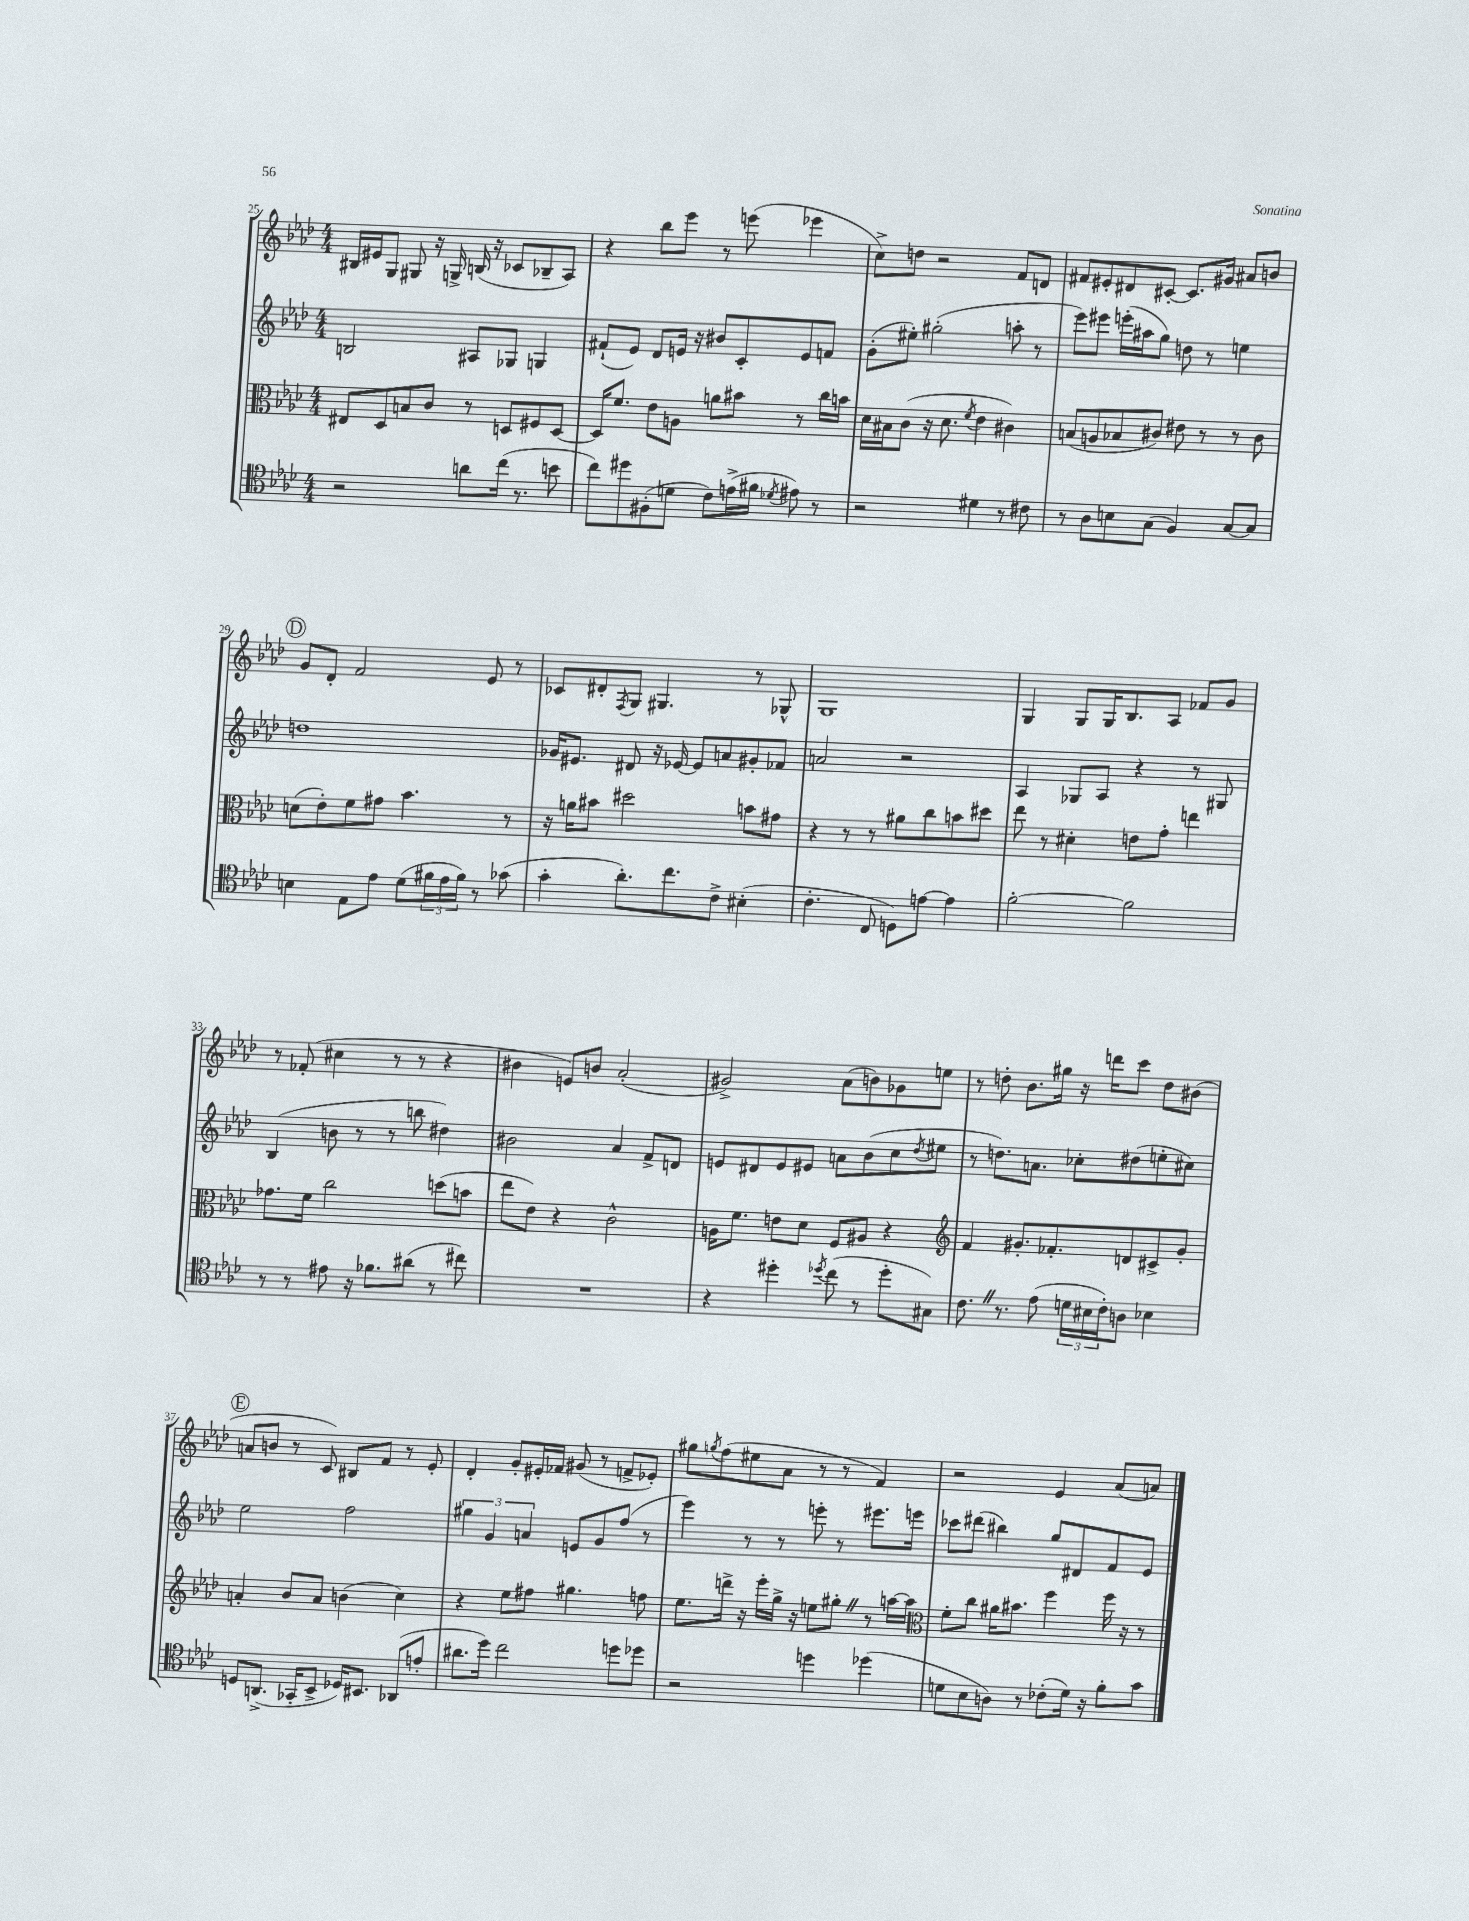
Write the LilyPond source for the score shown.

<<
\new StaffGroup <<
\new Staff = "s0" {
    \clef treble \key aes \major \numericTimeSignature \time 4/4
    bis16 eis'16 g8 gis8 r16 g16-> b16( r16 ces'8 bes8-- aes8) |
    r4 bes''8 ees'''8 r8 e'''8( ees'''4 |
    c''8->) d''8 r2 f'8 d'8 |
    fis'8 eis'8-. dis'8 cis'8~-. cis'8. gis'16 ais'8 b'8 |
    \mark \markup { \circle "D" } g'8 des'8-. f'2 ees'8 r8 |
    ces'8 dis'8-. \acciaccatura { f8 } g8 gis4. r8 ges8-^ |
    g1 |
    g4 g8 g16 bes8. aes8 fes'8 g'8 |
    r8 fes'8-.( cis''4 r8 r8 r4 |
    bis'4 e'8) b'8 aes'2-.( |
    gis'2->) aes'8( b'8) ges'8 e''8 |
    r8 d''8-. bes'8. gis''16 r16 d'''16 c'''8 d''8 bis'8( |
    \mark \markup { \circle "E" } a'8 b'8 r8 c'8) bis8 f'8 r8 ees'8-. |
    des'4-. g'8-. eis'16-. fes'16 gis'8( r8 f'8-> ees'8-.) |
    gis''8 \acciaccatura { g''8 } f''8( eis''8 aes'8 r8 r8 f'4) |
    r2 ees'4 aes'8( a'8) \bar "|." |
}
\new Staff = "s1" {
    \clef treble \key aes \major \numericTimeSignature \time 4/4
    b2 ais8 ges8 g4 |
    fis'8-!( ees'8) des'8 e'16 r16 bis'8 c'8-. e'8 f'8 |
    g'8-.( eis''8-.) gis''2-.( a''8-. r8 |
    ees'''8) eis'''8 e'''16-.( ais''16 g''8) d''8 r8 e''4 |
    \mark \markup { \circle "D" } d''1 |
    ges'16 eis'8. dis'8 r16 ees'16~ ees'8 a'8 gis'8-. fes'8 |
    a'2 r2 |
    aes4 ges8 aes8 r4 r8 gis8 |
    bes4( b'8 r8 r8 b''8 dis''4) |
    bis'2 aes'4 f'8-> d'8 |
    e'8 dis'8 e'8 eis'8 a'8 bes'8( c''8 \acciaccatura { des''8 } eis''8 |
    r8 d''8.) a'8. ces''8-. dis''8( e''8-. cis''8) |
    \mark \markup { \circle "E" } ees''2 f''2 |
    \tuplet 3/2 { gis''4 g'4 a'4 } e'8 g'8 f''8( r8 |
    ees'''4) r8 r8 e'''8-. r8 eis'''8. e'''16 |
    ces'''8 dis'''8( bis''4) g''8 dis'8 f'8 ees'8 \bar "|." |
}
\new Staff = "s2" {
    \clef alto \key aes \major \numericTimeSignature \time 4/4
    eis8 des8 b8 c'8 r8 d8 fis8 d8~ |
    d16 f'8. ees'8 a8 a'8 bis'8 r8 c''16 b'16 |
    des'16 bis16 c'8( r16 des'8. \acciaccatura { f'8 } ees'4 cis'4) |
    b8( a8 bes8 cis'8) eis'8 r8 r8 cis'8 |
    \mark \markup { \circle "D" } d'8( ees'8-.) f'8 gis'8 bes'4. r8 |
    r16 a'16 bis'8 dis''2 b'8 gis'8 |
    r4 r8 r8 ais'8 c''8 b'8 dis''8 |
    ees''8 r8 dis'4-. e'8 g'8-. e''4 |
    ges'8. f'16 c''2 d''8( b'8 |
    ees''8 ees'8) r4 c'2-^ |
    a16 f'8. e'8 des'8 f8 ais8 r4 |
    \clef treble f'4 gis'8.-. fes'8.-. d'8 cis'8-> gis'8-. |
    \mark \markup { \circle "E" } a'4-. bes'8 a'8 b'4( c''4) |
    r4 ees''8 fis''8 gis''4. f''8 |
    ees''8. d'''16-> r16 ees'''16-. g''16-> r16 e''8 gis''8-. \once \override BreathingSign.text = \markup { \musicglyph "scripts.caesura.straight" } \breathe r8 a''16~ a''16 |
    \clef alto f'8-. c''8 ais'16 bis'8. f''4 f''16 r16 r8 \bar "|." |
}
\new Staff = "s3" {
    \clef tenor \key aes \major \numericTimeSignature \time 4/4
    r2 a'8 c''16( r8. b'8 |
    c''8) dis''8 fis8-.( d'8 c'8) e'16->( fis'16 \acciaccatura { des'8 } eis'8) r8 |
    r2 dis'4 r8 cis'8 |
    r8 aes8 b8 g8( f4) g8~ g8 |
    \mark \markup { \circle "D" } b4 ees8 ees'8 des'8( \tuplet 3/2 { fis'16 ees'16 fis'16) } r8 ges'8( |
    g'4-. aes'8.-.) c''8. c'8-> bis4-.( |
    c'4.-. c8 d8) e'8~ e'4 |
    f'2~-. f'2 |
    r8 r8 eis'8 r16 fes'8. ais'8( r8 cis''8) |
    R1 |
    r4 dis''4-. \acciaccatura { des''8 } c''8( r8 des''8-. gis8) |
    c'8. \once \override BreathingSign.text = \markup { \musicglyph "scripts.caesura.straight" } \breathe r8. ees'8( \tuplet 3/2 { d'16 bis16 c'16-.) } a8 bes4 |
    \mark \markup { \circle "E" } d8 a,8.->( ges,16-. bes,8-> des16) bis,8. aes,8( e'8-. |
    ais'8. des''16) c''2 d''8 des''8 |
    r2 d''4 des''4( |
    d'8 bes8 a8) r8 ces'8-.( d'16) r16 f'8-. g'8 \bar "|." |
}
>>
>>
\layout { \context { \Score currentBarNumber = #25 } }
